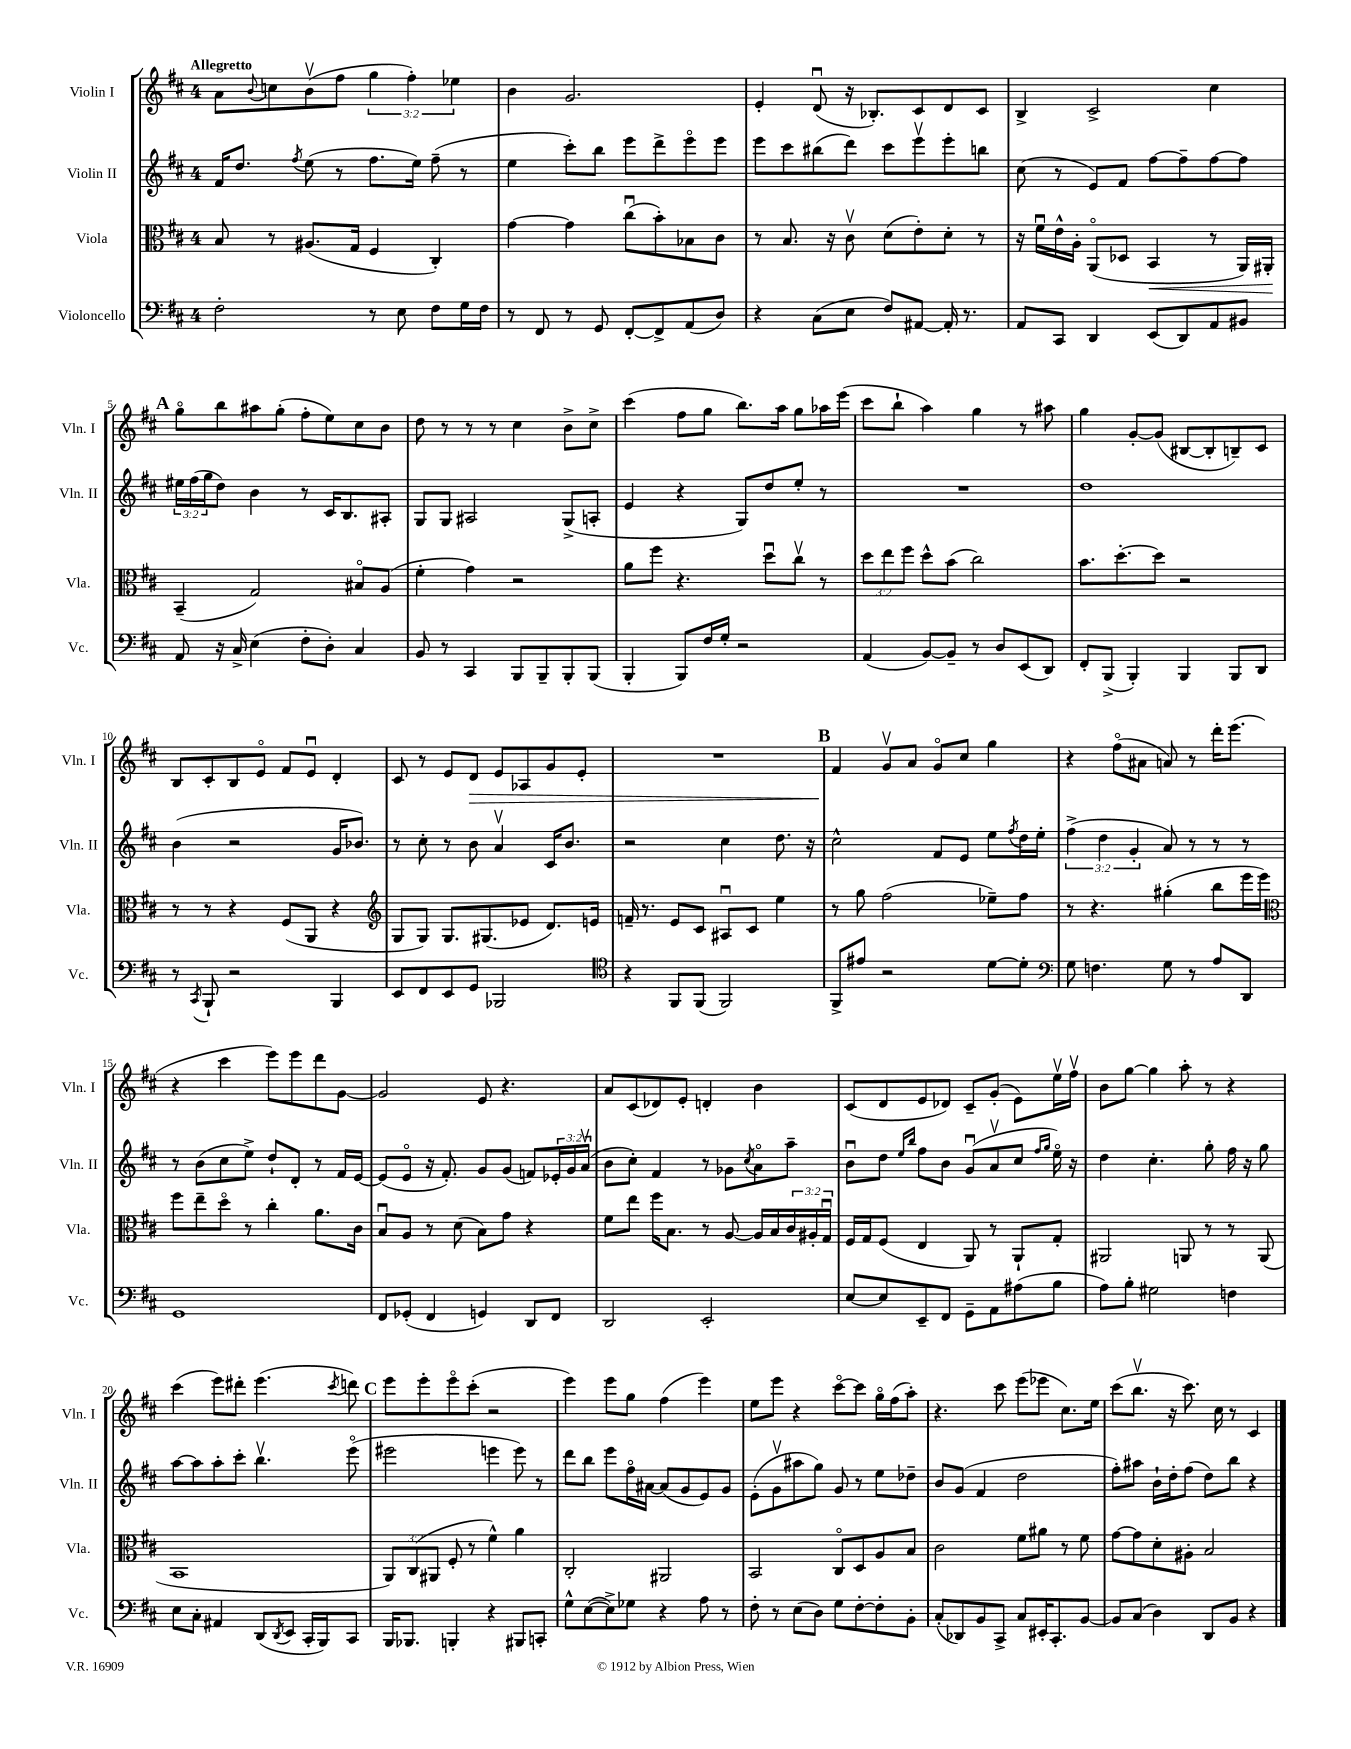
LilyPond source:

<<
\new StaffGroup <<
\new Staff = "s0" \with { instrumentName = "Violin I" shortInstrumentName = "Vln. I" } {
    \clef treble \key d \major \once \override Staff.TimeSignature.style = #'single-digit \time 4/4 \override Staff.TupletNumber.text = #tuplet-number::calc-fraction-text \tempo "Allegretto"
    a'8 \appoggiatura { b'8 } c''8 b'8\upbow( fis''8 \tuplet 3/2 { g''4 fis''4-.) ees''4 } |
    b'4 g'2. |
    e'4-. d'8\downbow( r16 bes8.-.) cis'8 d'8 cis'8 |
    b4-> cis'2-> cis''4 |
    \mark \markup { \bold "A" } g''8\flageolet b''8 ais''8 g''8-.( fis''8-. e''8) cis''8 b'8 |
    d''8 r8 r8 r8 cis''4 b'8-> cis''8-> |
    cis'''4( fis''8 g''8 b''8.) a''16 g''8 aes''16 e'''16( |
    cis'''8 b''8-! a''4) g''4 r8 ais''8 |
    g''4 g'8~-. g'8( bis8~ bis8-. b8--) cis'8 |
    b8 cis'8-. b8 e'8\flageolet fis'8 e'8\downbow d'4-. |
    cis'8 r8 e'8 d'8\> e'8 aes8 g'8 e'8-. |
    R1 |
    \mark \markup { \bold "B" } fis'4\! g'8\upbow a'8 g'8\flageolet cis''8 g''4 |
    r4 fis''8\flageolet( ais'8 a'8) r8 d'''16-. e'''8.( |
    r4 cis'''4 e'''8) e'''8 d'''8 g'8~ |
    g'2 e'8 r4. |
    a'8 cis'8( des'8) e'8-. d'4-. b'4 |
    cis'8( d'8 e'8 des'8) cis'8-- g'8-.( e'8) e''16\upbow fis''16\upbow |
    b'8 g''8~ g''4 a''8-. r8 r4 |
    cis'''4( e'''8) dis'''8-. e'''4.( \acciaccatura { cis'''8 } d'''8) |
    \mark \markup { \bold "C" } e'''8 e'''8-. e'''8\flageolet cis'''8-.( r2 |
    e'''4) e'''8 g''8 fis''4( e'''4) |
    e''8 e'''8 r4 cis'''8~\flageolet cis'''8 g''16\flageolet fis''16( a''8-.) |
    r4. cis'''8 e'''8( ees'''8 cis''8.) e''16 |
    cis'''8( b''8.\upbow r16 cis'''8.) cis''16 r8 cis'4 \bar "|." |
}
\new Staff = "s1" \with { instrumentName = "Violin II" shortInstrumentName = "Vln. II" } {
    \clef treble \key d \major \once \override Staff.TimeSignature.style = #'single-digit \time 4/4 \override Staff.TupletNumber.text = #tuplet-number::calc-fraction-text
    fis'16 d''8. \acciaccatura { fis''8 } e''8( r8 fis''8. e''16) fis''8--( r8 |
    e''4 cis'''8-.) b''8 e'''8 d'''8-> e'''8\flageolet e'''8 |
    e'''8 cis'''8 bis''8( d'''8) cis'''8 e'''8\upbow e'''8-. b''8 |
    cis''8( r8 e'8) fis'8 fis''8~ fis''8-- fis''8~ fis''8 |
    \mark \markup { \bold "A" } \tuplet 3/2 { eis''16 fis''16( g''16 } d''8) b'4 r8 cis'16 b8. ais8-. |
    g8 g8 ais2 g8->( a8-. |
    e'4 r4 g8) d''8 e''8-. r8 |
    R1 |
    d''1 |
    b'4( r2 g'16 bes'8.) |
    r8 cis''8-. r8 b'8 a'4\upbow cis'16 b'8. |
    r2 cis''4 d''8. r16 |
    \mark \markup { \bold "B" } cis''2-^ fis'8 e'8 e''8 \acciaccatura { fis''8 } d''16 e''16-. |
    \tuplet 3/2 { fis''4->( d''4 g'4-. } a'8) r8 r8 r8 |
    r8 b'8( cis''8 e''8->) d''8-! d'8-. r8 fis'16 e'16~ |
    e'8( e'8\flageolet r16 fis'8.-.) g'8 g'8( f'8) \tuplet 3/2 { ees'16-. g'16 a'16\upbow( } |
    b'8 cis''8-.) fis'4 r8 ges'8 \acciaccatura { cis''8 } a'8\flageolet a''8-- |
    b'8\downbow d''8 \grace { e''16 b''16 } fis''8 b'8 g'8\downbow( a'8\upbow cis''8 \grace { fis''16 g''16 } e''16\flageolet) r16 |
    d''4 cis''4.-. g''8-. fis''16 r16 g''8 |
    a''8~ a''8 a''8-. cis'''8-. b''4.\upbow e'''8\flageolet( |
    \mark \markup { \bold "C" } eis'''2 e'''4 e'''8) r8 |
    d'''8 b''8 e'''8 fis''16\flageolet ais'16~ ais'8( g'8 e'8) g'8 |
    e'8-.( g'8\upbow ais''8 g''8) g'8 r8 e''8 des''8-- |
    b'8 g'8( fis'4 d''2 |
    fis''8-.) ais''8 b'16-! d''16-. fis''8( d''8) b''8 r4 \bar "|." |
}
\new Staff = "s2" \with { instrumentName = "Viola" shortInstrumentName = "Vla." } {
    \clef alto \key d \major \once \override Staff.TimeSignature.style = #'single-digit \time 4/4 \override Staff.TupletNumber.text = #tuplet-number::calc-fraction-text
    b8 r8 ais8.( g16 fis4 cis4-.) |
    g'4~ g'4 cis''8\downbow( b'8-.) bes8 cis'8 |
    r8 b8. r16 cis'8\upbow d'8( e'8-.) d'8-. r8 |
    r16 fis'16\downbow e'16-^ a16-. a,8\flageolet( des8 b,4\< r8 a,16) ais,16-.\! |
    \mark \markup { \bold "A" } b,4--( g2) bis8\flageolet a8( |
    fis'4-. g'4) r2 |
    a'8 fis''8 r4. d''8\downbow cis''8\upbow r8 |
    \tuplet 3/2 { d''8 e''8 fis''8 } d''8-^ b'8( cis''2) |
    b'8. d''8.~-. d''8 r2 |
    r8 r8 r4 fis8( a,8 r4 |
    \clef treble g8 g8) g8. gis8.( ees'8 d'8.) e'16 |
    f'16-- r8. e'8 cis'8 ais8\downbow cis'8 e''4 |
    \mark \markup { \bold "B" } r8 g''8 fis''2( ees''8--) fis''8 |
    r8 r4. gis''4-.( b''8 e'''16 e'''16) |
    \clef alto fis''8 e''8-- d''8\flageolet r8 cis''4-. a'8. cis'16 |
    b8\downbow a8 r8 d'8( b8) g'8 r4 |
    fis'8 e''8 fis''16 b8. r8 a8~ a16 b16 \tuplet 3/2 { cis'16 ais16-. g16\downbow } |
    fis16 g16 fis8( e4 a,8) r8 a,8-! g8-. |
    ais,2 a,8 r8 r8 a,8( |
    b,1 |
    \mark \markup { \bold "C" } \tuplet 3/2 { a,8) cis8( ais,8 } fis8-. r8 fis'4-^) a'4 |
    cis2-. ais,2 |
    b,2 cis8\flageolet d8 a8 b8 |
    cis'2 fis'8 ais'8 r8 fis'8 |
    g'8~ g'8 d'8-. ais8-. b2 \bar "|." |
}
\new Staff = "s3" \with { instrumentName = "Violoncello" shortInstrumentName = "Vc." } {
    \clef bass \key d \major \once \override Staff.TimeSignature.style = #'single-digit \time 4/4
    fis2-. r8 e8 fis8 g16 fis16 |
    r8 fis,8 r8 g,8 fis,8~-. fis,8-> a,8( d8) |
    r4 cis8( e8 fis8) ais,8~ ais,16-. r8. |
    a,8 cis,8 d,4 e,8( d,8) a,8 bis,8 |
    \mark \markup { \bold "A" } a,8 r16 cis16-> e4( fis8-. d8-.) cis4 |
    b,8 r8 cis,4 b,,8 b,,8-- b,,8-. b,,8( |
    b,,4-. b,,8) fis16 g16-. r2 |
    a,4( b,8~) b,8-- r8 d8 e,8( d,8) |
    fis,8-. b,,8->( b,,4-.) b,,4 b,,8 d,8 |
    r8 \acciaccatura { cis,8 } b,,8-! r2 b,,4 |
    e,8 fis,8 e,8 g,8 bes,,2 |
    \clef tenor r4 fis,8 fis,8( fis,2) |
    \mark \markup { \bold "B" } fis,8-> eis'8 r2 d'8~ d'8-. |
    \clef bass g8 f4. g8 r8 a8 d,8 |
    g,1 |
    fis,8 ges,8-.( fis,4 g,4) d,8 fis,8 |
    d,2 e,2-. |
    e8~ e8 e,8-- fis,8 g,8-- a,8 ais8( b8 |
    a8) b8-. gis2 f4 |
    e8 cis8-. ais,4 d,8( \acciaccatura { d,8 } e,8 cis,16-. b,,16) cis,8 |
    \mark \markup { \bold "C" } b,,16 bes,,8. b,,4-. r4 bis,,8 c,8-. |
    g8-^ e8~( e8->) ges8 r4 a8 r8 |
    fis8-. r8 e8( d8) g8 fis8~-. fis8-. b,8-. |
    cis8-.( des,8) b,8 cis,8-> cis8 eis,16-. cis,8.-. b,8~ |
    b,8 cis8( d4) d,8 b,8 r4 \bar "|." |
}
>>
>>
